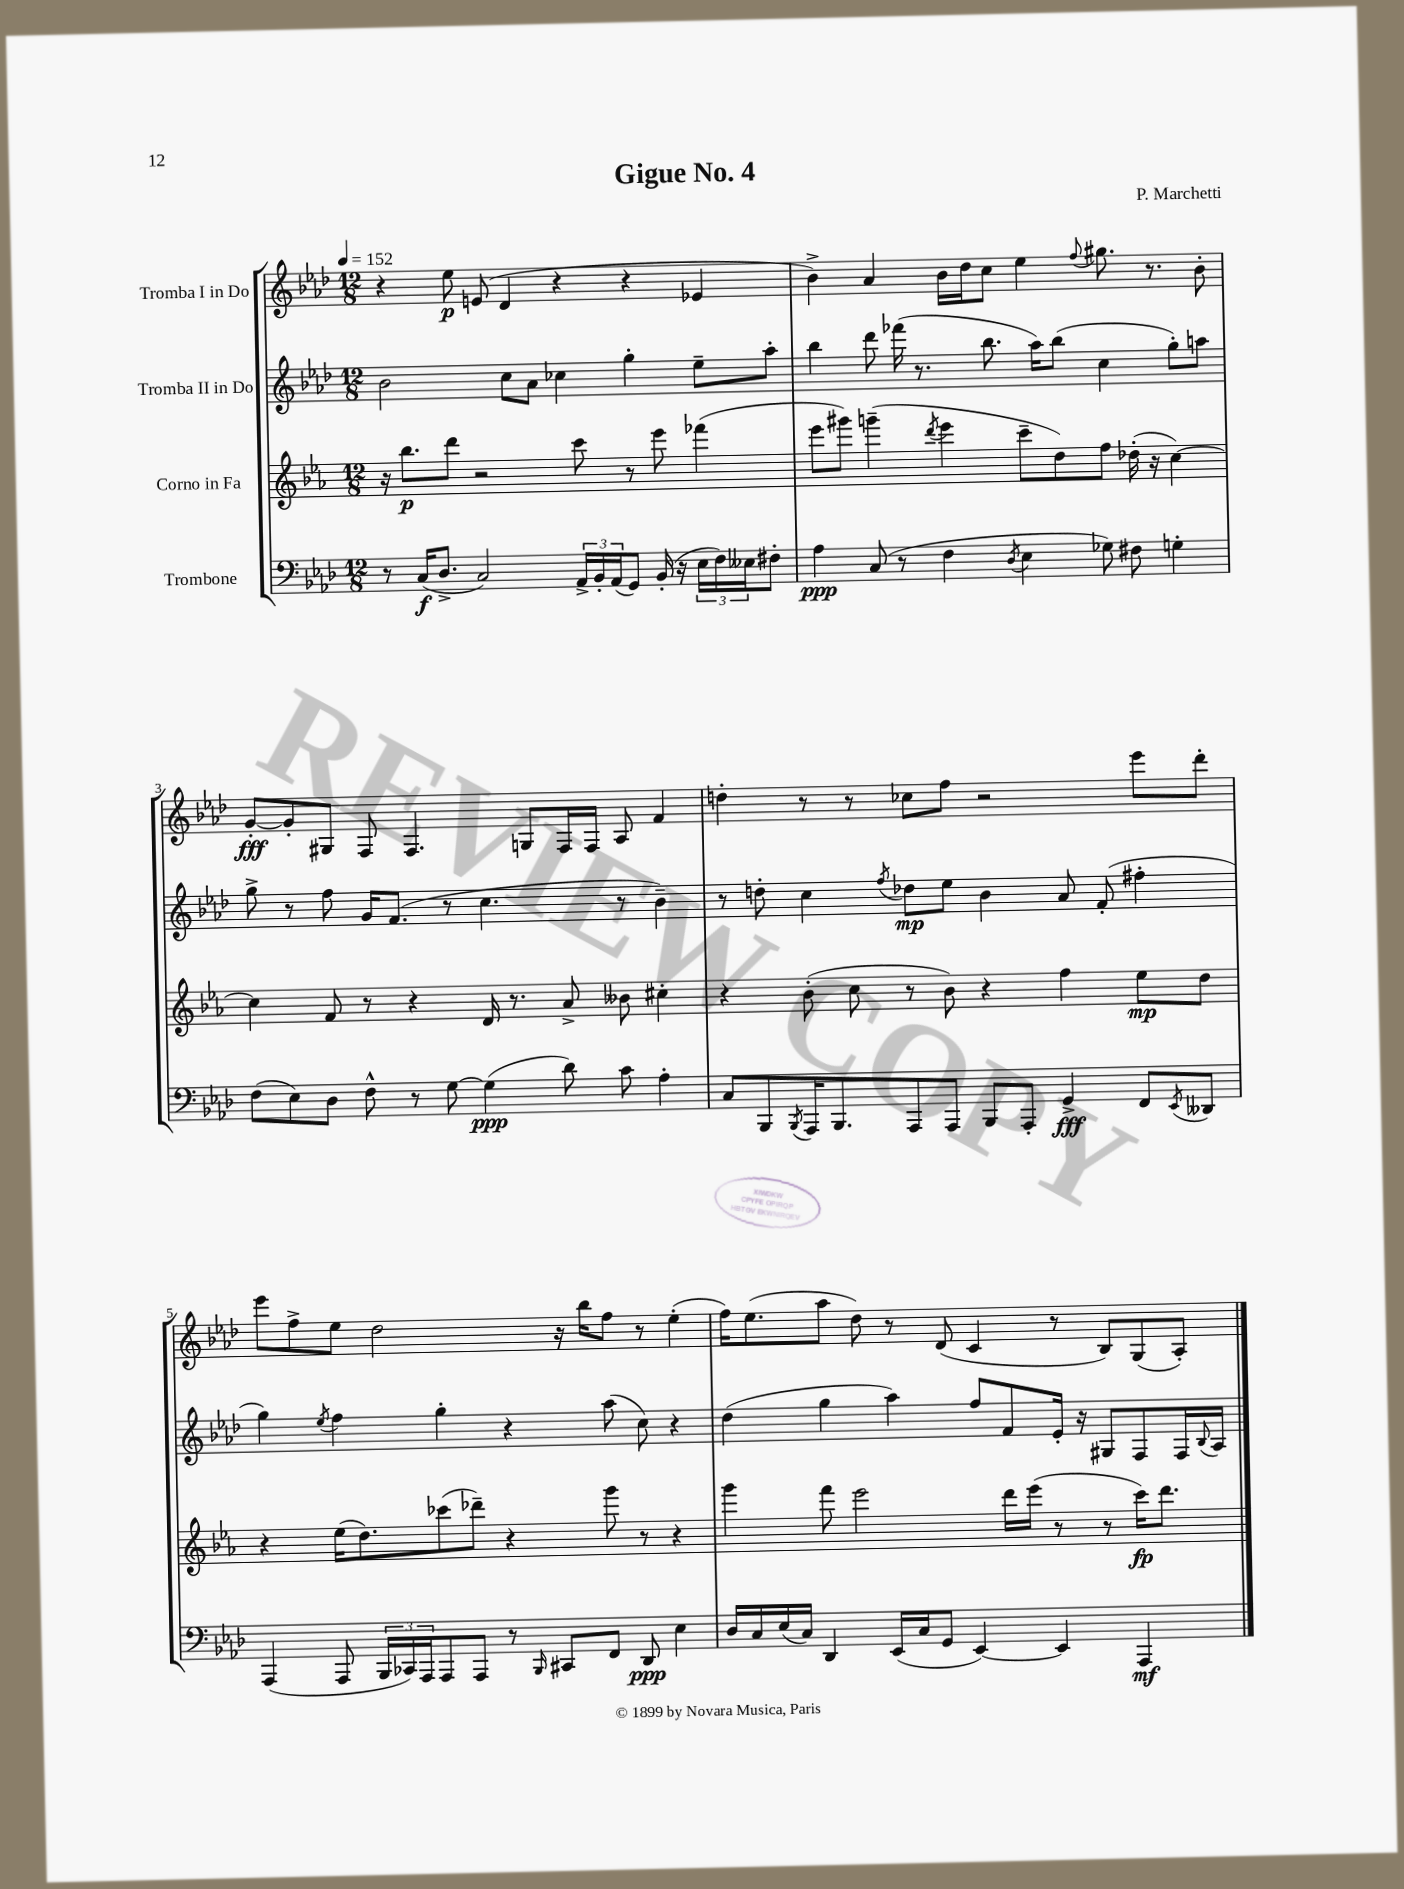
\header { title = "Gigue No. 4" composer = "P. Marchetti" }
<<
\new StaffGroup <<
\new Staff = "s0" \with { instrumentName = "Tromba I in Do" } {
    \clef treble \key aes \major \numericTimeSignature \time 12/8 \tempo 4 = 152
    r4 ees''8\p e'8( des'4 r4 r4 ees'4 |
    bes'4->) aes'4 bes'16 des''16 c''8 ees''4 \appoggiatura { f''8 } gis''8. r8. bes'8-. |
    g'8~-.\fff g'8-. gis8 f8 f4. g8 f16 f16 aes8 f'4 |
    d''4-. r8 r8 ces''8 f''8 r2 ees'''8 des'''8-. |
    ees'''8 f''8-> ees''8 des''2 r16 bes''16 f''8 r8 ees''4-.( |
    f''16) ees''8.( aes''8 des''8) r8 des'8( c'4 r8 bes8) g8( aes8-.) \bar "|." |
}
\new Staff = "s1" \with { instrumentName = "Tromba II in Do" } {
    \clef treble \key aes \major \numericTimeSignature \time 12/8
    bes'2 c''8 aes'8 ces''4 g''4-. ees''8-- aes''8-. |
    bes''4 des'''8 fes'''16( r8. bes''8. aes''16) bes''8( c''4 g''8-.) a''8 |
    g''8-> r8 f''8 g'16 f'8.( r8 c''4. r8 bes'4--) |
    r8 d''8-. c''4 \acciaccatura { f''8 } des''8\mp ees''8 bes'4 aes'8 f'8-.( fis''4-. |
    g''4) \acciaccatura { ees''8 } f''4 g''4-. r4 aes''8( c''8) r4 |
    des''4( g''4 aes''4) f''8 f'8 ees'16-. r16 gis8 f8 f16 \appoggiatura { bes8 } aes16 \bar "|." |
}
\new Staff = "s2" \with { instrumentName = "Corno in Fa" } {
    \clef treble \key ees \major \numericTimeSignature \time 12/8
    r16 bes''8.\p d'''8 r2 c'''8 r8 ees'''8 fes'''4( |
    ees'''8 gis'''8) g'''4--( \acciaccatura { d'''8 } ees'''4 c'''8-- d''8) f''8 des''16-.( r16 c''4~) |
    c''4 f'8 r8 r4 d'16 r8. aes'8-> beses'8 cis''4-. |
    r4 bes'8-.( c''8 r8 bes'8) r4 f''4 ees''8\mp d''8 |
    r4 ees''16( d''8.) ces'''8( des'''8--) r4 g'''8 r8 r4 |
    g'''4 f'''8 ees'''2 d'''16 ees'''16( r8 r8 c'''16\fp) d'''8. \bar "|." |
}
\new Staff = "s3" \with { instrumentName = "Trombone" } {
    \clef bass \key aes \major \numericTimeSignature \time 12/8
    r8 c16\f( des8.-> c2) \tuplet 3/2 { aes,16-> bes,16-. aes,16( } g,8) bes,16-.( r16 \tuplet 3/2 { ees16 f16) eeses16 } fis8-. |
    aes4\ppp c8( r8 f4 \acciaccatura { des8 } ees4 ges8) fis8 g4-. |
    f8( ees8) des8 f8-^ r8 g8~ g4\ppp( des'8) c'8 aes4-. |
    c8 bes,,8 \acciaccatura { bes,,8 } aes,,16 bes,,8. aes,,8 aes,,8 bes,,8 aes,,8-. g,4->\fff f,8 \acciaccatura { ees,8 } deses,8 |
    aes,,4( aes,,8 \tuplet 3/2 { bes,,16 ces,16) aes,,16 } aes,,8 aes,,8 r8 \grace { bes,,16 } cis,8 f,8 des,8\ppp ees4 |
    des16 c16 ees16( c16) des,4 ees,16( c16 g,8 ees,4~) ees,4 aes,,4\mf \bar "|." |
}
>>
>>
